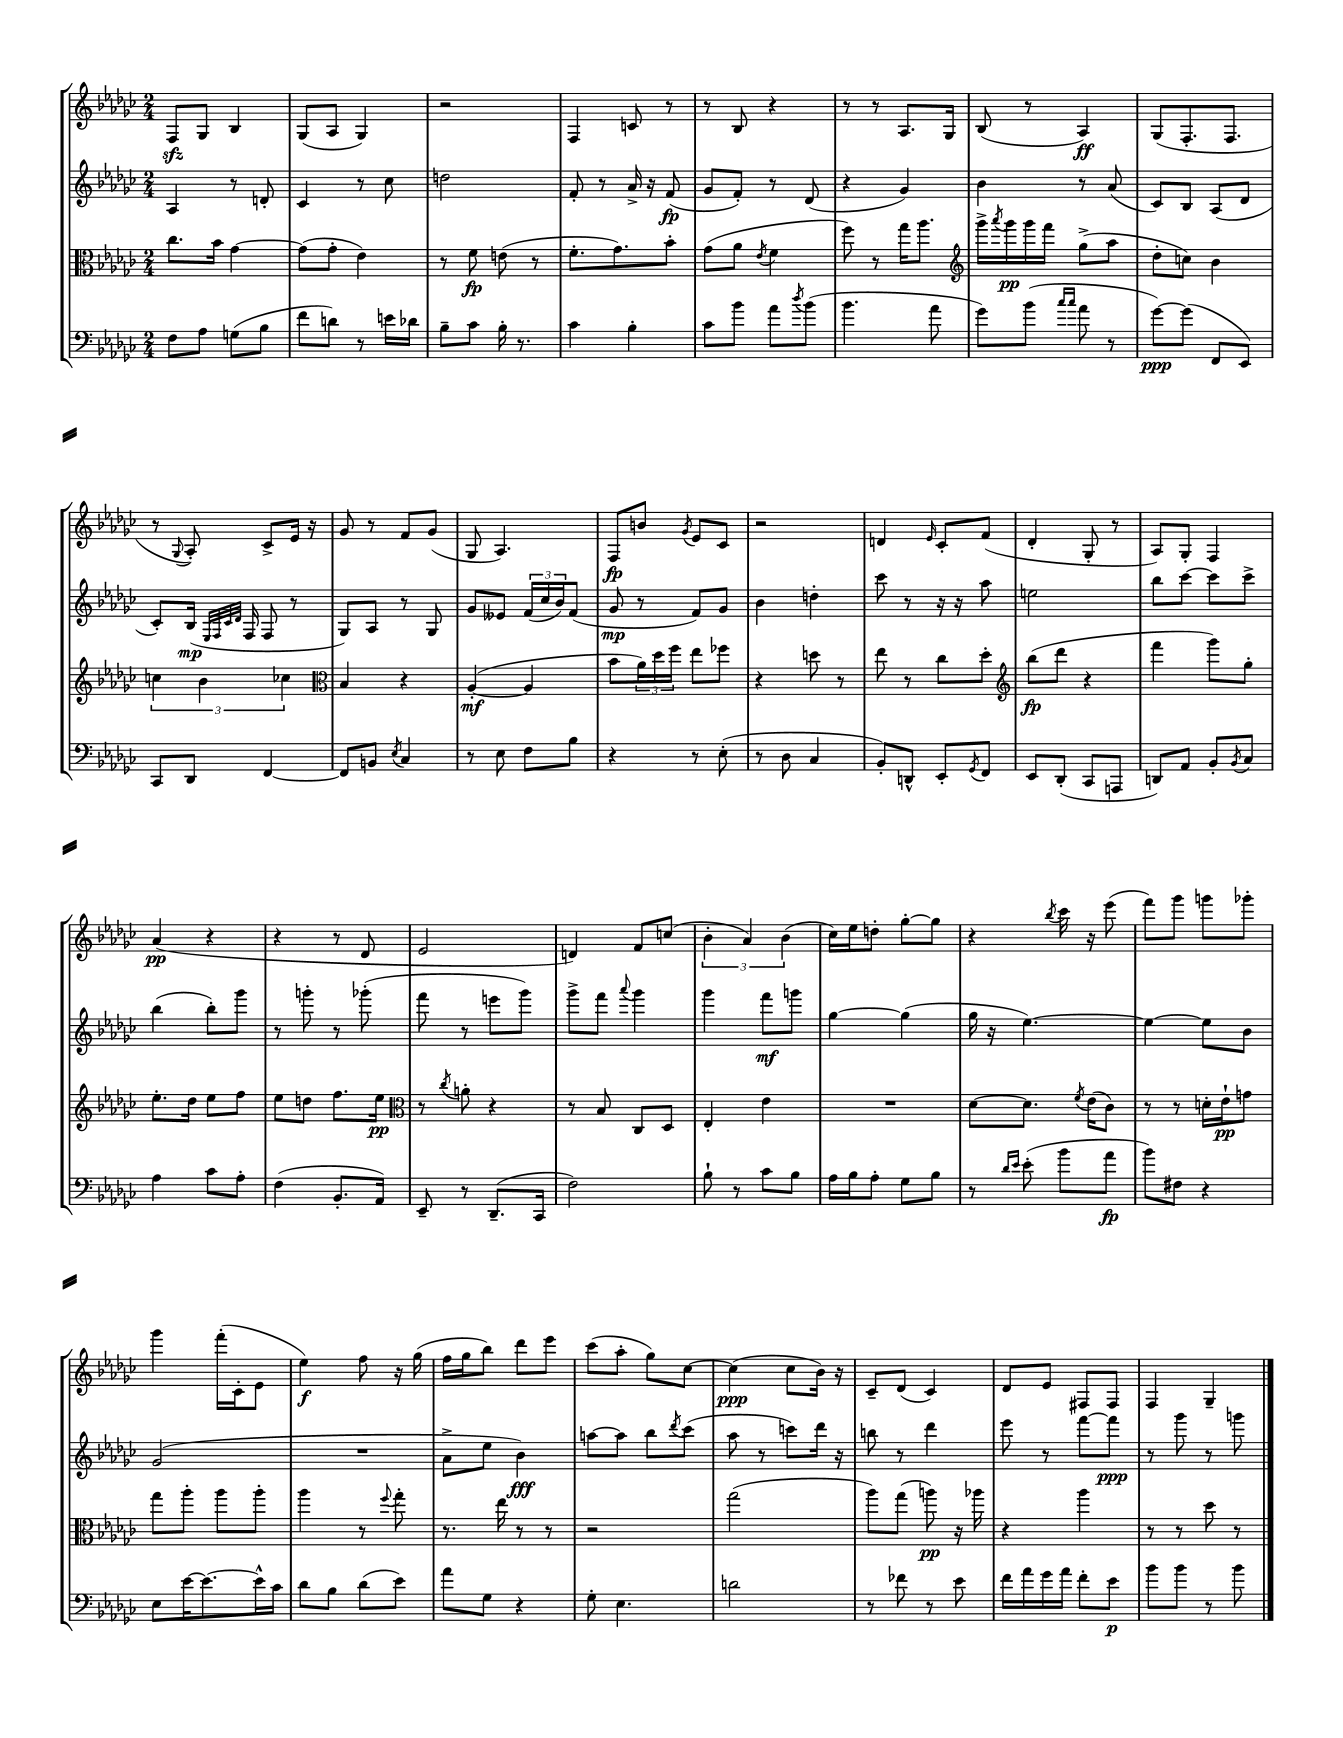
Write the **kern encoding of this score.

**kern	**kern	**kern	**kern
*staff4	*staff3	*staff2	*staff1
*clefF4	*clefC3	*clefG2	*clefG2
*k[b-e-a-d-g-c-]	*k[b-e-a-d-g-c-]	*k[b-e-a-d-g-c-]	*k[b-e-a-d-g-c-]
*M2/4	*M2/4	*M2/4	*M2/4
8F\L	8.cc-\L	4A-/	8F/L
8A-\J	.	.	8G-/J
.	16b-\Jk	.	.
(8G\L	[4g-\	8r	4B-/
8B-\J	.	8d'/	.
=	=	=	=
8f\L	(8g-\]L	4c-/	(8G-/L
8d\J)	8g-'\J	.	8A-/J
8r	4e-\)	8r	4G-/)
16e\LL	.	8cc-\	.
16d-\JJ	.	.	.
=	=	=	=
8B-~\L	8r	2dd\	2r
8c-\J	8f\	.	.
16B-'\	(8e\	.	.
8.r	.	.	.
.	8r	.	.
=	=	=	=
4c-\	8.f'\L	8f'/	4F/
.	.	8r	.
.	8.g-\)	.	.
4B-'\	.	16a-^/	8c/
.	.	16r	.
.	8b-'\J	(8f/	8r
=	=	=	=
8c-\L	(8g-\L	8g-/L	8r
8b-\J	8a-\J	8f'/J)	8B-/
.	8qe-/	.	.
8a-\L	4f\	8r	4r
8qdd-/	.	.	.
(8b-\J	.	(8d-/	.
=	=	=	=
4.b-\	8ff\)	4r	8r
.	8r	.	8r
.	16gg-\LK	4g-/)	8.A-/L
.	8.aa-\J	.	.
8a-\	.	.	.
.	.	.	16G-/Jk
=	=	=	=
*	*clefG2	*	*
8g-\L)	16ggg-^\LL	4b-\	(8B-/
.	8qaaa-/	.	.
.	16ggg-\	.	.
(8b-\J	16ggg-\	.	8r
.	16fff\JJ	.	.
16qqcc-/LL	.	.	.
16qqcc-/JJ	.	.	.
8a-\	(8gg-^\L	8r	4A-/)
8r	8aa-\J	(8a-/	.
=	=	=	=
[8g-\L)	8dd-'\L	8c-/L)	(8G-/L
(8g-\]J	8cc\J)	8B-/J	8.F'/
8FF/L	4b-\	(8A-/L	.
.	.	.	8.F/J
8EE-/J)	.	8d-/J	.
=	=	=	=
8CC-/L	6cc\	8c-'/L)	8r
.	.	.	8qqG-/
8DD-/J	.	(16B-/Jk	8A-'/)
.	6b-\	.	.
.	.	32qqE-/LLL	.
.	.	32qqF/	.
.	.	32qqc-/	.
.	.	32qqd-/JJJ	.
.	.	16F/	.
[4FF/	.	8F/	8c-^/L
.	6cc-\	.	.
.	.	8r	16e-/Jk
.	.	.	16r
=	=	=	=
*	*clefC3	*	*
8FF/]L	4B-/	8G-/L)	8g-/
8BB/J	.	8A-/J	8r
8qE-/	.	.	.
4C-/	4r	8r	8f/L
.	.	8G-/	(8g-/J
=	=	=	=
8r	([4A-'/	8g-/L	8G-/
8E-\	.	8e--/J	4.A-/)
8F\L	4A-/]	(24f/LL	.
.	.	24cc-/	.
.	.	24b-/J)	.
8B-\J	.	(8f/J	.
=	=	=	=
4r	8b-\L	8g-/	8F/L
.	24a-\L)	8r	8b/J
.	24dd-\	.	.
.	24ff\JJ	.	.
.	.	.	8qg-/
8r	8ee-\L	8f/L)	8e-/L
(8E-'\	8ff-\J	8g-/J	8c-/J
=	=	=	=
8r	4r	4b-\	2r
8D-\	.	.	.
4C-/	8dd\	4dd'\	.
.	8r	.	.
=	=	=	=
8BB-'/L)	8ee-\	8ccc-\	4d/
8DD^^/J	8r	8r	.
.	.	.	16qqe-/
8EE-'/L	8cc-\L	16r	8c-'/L
.	.	16r	.
8qGG-/	.	.	.
8FF/J	8dd-'\J	8aa-\	(8f/J
=	=	=	=
*	*clefG2	*	*
8EE-/L	(8bb-\L	2ee\	4d-'/
(8DD-'/J	8ddd-\J	.	.
8CC-/L	4r	.	8G-'/
8AAA/J	.	.	8r
=	=	=	=
8DD/L)	4fff\	8bb-\L	8A-/L)
8AA-/J	.	[8ccc-\J	8G-'/J
8BB-'/L	8ggg-\L)	8ccc-\]L	4F/
8qBB-/	.	.	.
8C-/J	8gg-'\J	8ccc-^\J	.
=	=	=	=
4A-\	8.ee-'\L	(4bb-\	(4a-/
.	16dd-\Jk	.	.
8c-\L	8ee-\L	8bb-'\L)	4r
8A-'\J	8ff\J	8ggg-\J	.
=	=	=	=
(4F\	8ee-\L	8r	4r
.	8dd\J	8ggg'\	.
8.BB-'/L	8.ff\L	8r	8r
.	.	(8ggg-'\	8d-/
16AA-/Jk)	16ee-\Jk	.	.
=	=	=	=
*	*clefC3	*	*
8EE-~/	8r	8fff\	2e-/
.	8qcc-/	.	.
8r	8a'\	8r	.
(8.DD-~/L	4r	8eee\L	.
.	.	8ggg-\J)	.
16CC-/Jk	.	.	.
=	=	=	=
2F\)	8r	8ggg-^\L	4d/)
.	8B-/	8fff\J	.
.	.	8qqaaa-/	.
.	8C-/L	4ggg-\	8f/L
.	8D-/J	.	(8cc/J
=	=	=	=
8B-`\	4E-'/	4ggg-\	6b-'\
8r	.	.	.
.	.	.	6a-/)
8c-\L	4e-\	8fff\L	.
.	.	.	(6b-\
8B-\J	.	8ggg\J	.
=	=	=	=
16A-\LL	2r	[4gg-\	16cc-\LL)
16B-\J	.	.	16ee-\J
8A-'\J	.	.	8dd'\J
8G-\L	.	(4gg-\]	[8gg-'\L
8B-\J	.	.	8gg-\]J
=	=	=	=
8r	[8d-\L	16gg-\	4r
.	.	16r	.
16qqd-/LL	.	.	.
16qqe-/JJ	.	.	.
(8e-'\	8.d-\]J	[4.ee-\)	.
.	.	.	8qbb-/
8b-\L	.	.	16ccc-\
.	8qf/	.	.
.	(16e-\LK	.	16r
8a-\J	8c-\J)	.	(8eee-\
=	=	=	=
8b-\L)	8r	4ee-\_	8fff\L)
8F#\J	8r	.	8ggg-\J
4r	16d'\LL	8ee-\]L	8ggg\L
.	16e-`\J	.	.
.	8g\J	8b-\J	8ggg-'\J
=	=	=	=
8E-\L	8gg-\L	(2g-/	4ggg-\
[16e-\K	8aa-'\J	.	.
8.e-\_	.	.	.
.	8aa-\L	.	(16fff'\LL
.	.	.	16c-'\J
16e-^^\]L	8aa-'\J	.	8e-\J
16c-\JJ	.	.	.
=	=	=	=
8d-\L	4aa-\	2r	4ee-\)
8B-\J	.	.	.
(8d-\L	8r	.	8ff\
.	8qqff/	.	.
8e-\J)	8gg-'\	.	16r
.	.	.	(16gg-\
=	=	=	=
8a-\L	8.r	8a-^\L	16ff\LL
.	.	.	16gg-\J
8G-\J	.	8ee-\J	8bb-\J)
.	16ee-\	.	.
4r	8r	4b-\)	8ddd-\L
.	8r	.	8eee-\J
=	=	=	=
8G-'\	2r	[8aa\L	(8ccc-\L
4.E-\	.	8aa\]J	8aa-'\J
.	.	8bb-\L	8gg-\L)
.	.	8qddd-/	.
.	.	(8ccc-\J	[8cc-\J
=	=	=	=
2d\	(2gg-\	8aa-\	(4cc-\]
.	.	8r	.
.	.	8ccc\L)	8cc-\L
.	.	16ddd-\Jk	16b-\Jk)
.	.	16r	16r
=	=	=	=
8r	8aa-\L)	8bb\	8c-~/L
8f-\	(8gg-\J	8r	(8d-/J
8r	8aa\)	4ddd-\	4c-/)
8e-\	16r	.	.
.	16aa-\	.	.
=	=	=	=
16f\LL	4r	8eee-\	8d-/L
16a-\	.	.	.
16g-\	.	8r	8e-/J
16a-\JJ	.	.	.
8f'\L	4aa-\	[8fff\L	8F#/L
8e-\J	.	8fff\]J	8F#/J
=	=	=	=
8b-\L	8r	8r	4F/
8b-\J	8r	8ggg-\	.
8r	8dd-\	8r	4G-~/
8b-\	8r	8ggg\	.
==	==	==	==
*-	*-	*-	*-
